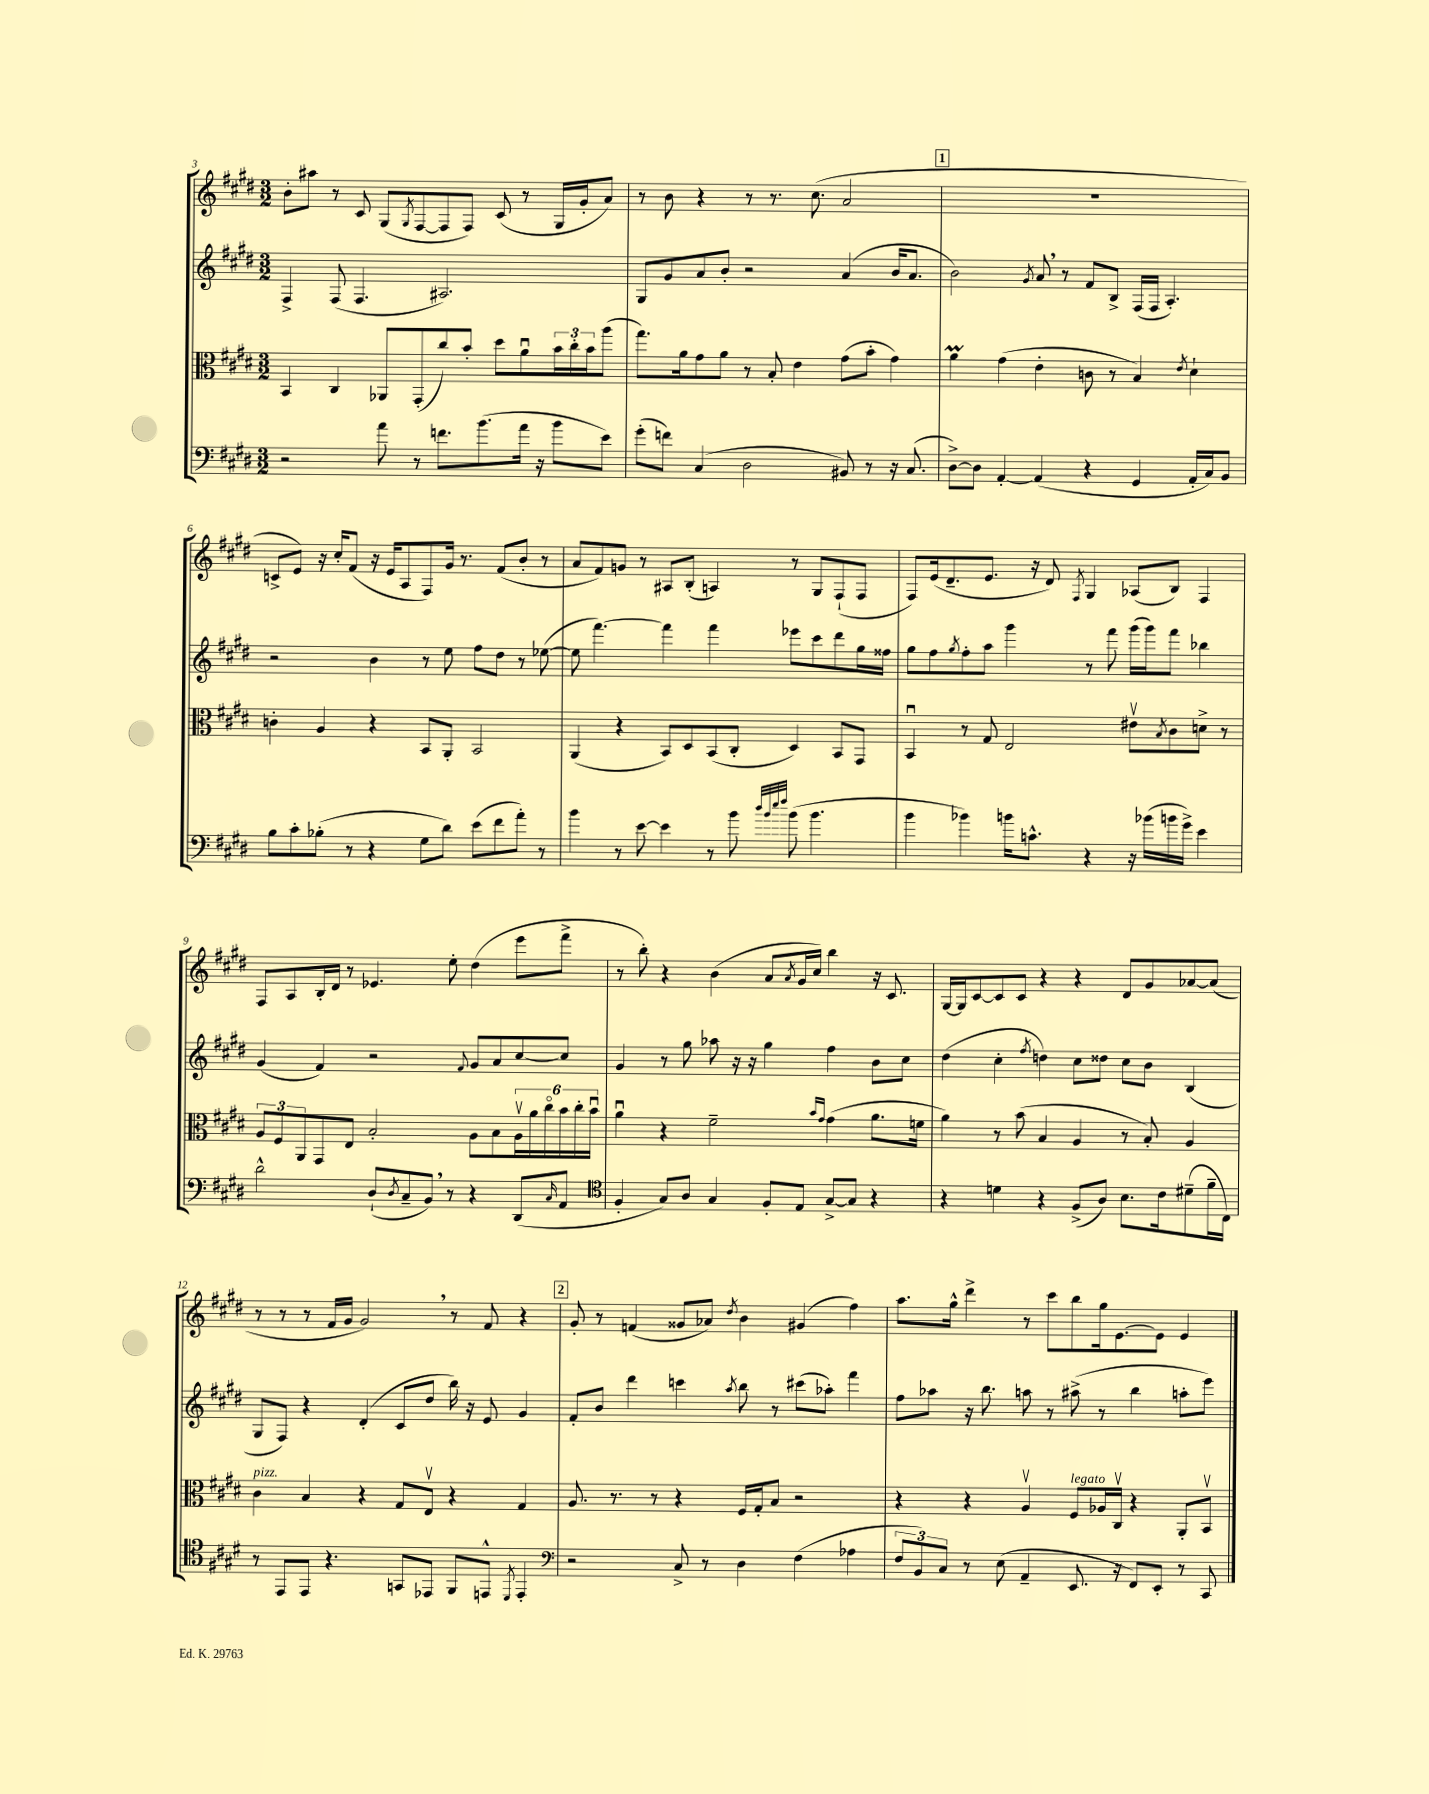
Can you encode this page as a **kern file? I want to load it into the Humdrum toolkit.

**kern	**kern	**kern	**kern
*staff4	*staff3	*staff2	*staff1
*clefF4	*clefC3	*clefG2	*clefG2
*k[f#c#g#d#]	*k[f#c#g#d#]	*k[f#c#g#d#]	*k[f#c#g#d#]
*M3/2	*M3/2	*M3/2	*M3/2
2r	4BB	4F#^	8b'
.	.	.	8aa#
.	4C#	(8F#	8r
.	.	4.F#	8c#
8a	8AA-	.	(8G#
.	.	.	8qG#
8r	(8GG#'	.	[8F#
8.f	8cc#)	2.A#)	8F#]
.	8b'	.	8F#)
(8.b	.	.	.
.	8dd#	.	(8c#
16a	8au	.	8r
16r	.	.	.
8b	24b	.	16G#
.	24cc#'	.	.
.	.	.	16g#'
.	24b	.	.
8e)	(8aa	.	8a)
=	=	=	=
(8g#'	8.gg#)	8G#	8r
8f)	.	8g#	8b
.	16a	.	.
(4C#	8g#	8a	4r
.	8a	8b'	.
2D#	8r	2r	8r
.	8B'	.	8.r
.	4e	.	.
.	.	.	(8.cc#
8BB#)	(8g#	(4a	2a
8r	8b'	.	.
16r	4g#)	16b	.
(8.C#	.	8.a	.
=	=	=	=
[8D#^)	4a	2b)	1.r
8D#]	.	.	.
[4AA'	(4g#	.	.
.	.	8qg#	.
(4AA]	4e'	8a	.
.	.	8r	.
4r	8c	8f#	.
.	8r	8B^	.
4GG#	4B)	(16F#	.
.	.	16F#	.
.	.	4.A')	.
.	8qe	.	.
16AA'	4d#`	.	.
16C#)	.	.	.
8BB	.	.	.
=	=	=	=
8B	4c'	2r	8c^
8c#'	.	.	8e)
(8B-'	4A	.	16r
.	.	.	16cc#'
8r	.	.	(8f#
4r	4r	4b	16r
.	.	.	16e
.	.	.	8A
8G#	8BB	8r	8F#)
8d#)	8AA'	8ee	16g#
.	.	.	8.r
(8e	2BB	8ff#	.
8f#	.	8dd#	(8f#
8a')	.	8r	8b'
8r	.	([8ee-	8r
=	=	=	=
4b	(4AA	8ee-]	8a
.	.	[4.fff#)	8f#)
8r	4r	.	8g
[8e	.	.	8r
4e]	8BB)	4fff#]	8A#
.	8D#	.	(8B'
8r	(8BB	4fff#	4A)
8b	8C#'	.	.
32qqdd#	.	.	.
32qqb	.	.	.
32qqee	.	.	.
32qqff#	.	.	.
(8b	4D#)	8eee-	8r
4.b	.	8ccc#	8G#
.	8BB	8ddd#	(8F#`
.	8GG#	16gg#	8F#
.	.	16ff##	.
=	=	=	=
4b	4BBu	8gg#	8F#)
.	.	8ff#	(16e
.	.	.	8.d#~
.	.	8qgg#	.
4b-)	8r	8ff#'	.
.	8G#	8aa	8.e
16b	2E	4ggg#	.
8.c^^	.	.	16r
.	.	.	8d#)
.	.	.	8qF#
4r	.	8r	4G#
.	.	8fff#	.
16r	8e#v	(16ggg#	(8A-
(16b-	.	16ggg#)	.
.	8qB	.	.
16b	8c#	8fff#	8B)
16g#^)	.	.	.
4e	8d^	4bb-	4F#
.	8r	.	.
=	=	=	=
2d#^^	12A	(4g#	8F#
.	12F#	.	.
.	.	.	8A
.	12AA	.	.
.	8GG#	4f#)	16B'
.	.	.	16d#
.	8E	.	8r
(8D#`	2B'	2r	4.e-
8qD#	.	.	.
8C#~	.	.	.
8BB)	.	.	.
8r	.	.	8ee'
.	.	8qqf#	.
4r	8A	8g#	(4dd#
.	8B	8a	.
(8DD#	24Av	[8cc#	8eee
.	24a	.	.
.	24cc#o	.	.
16qqC#	.	.	.
8AA	24b	8cc#]	8fff#^
.	24cc#'	.	.
.	24bu	.	.
=	=	=	=
*clefC4	*	*	*
4F#'	4au	4g#	8r
.	.	.	8bb')
8G#)	4r	8r	4r
8A	.	8gg#	.
4G#	2f#~	8aa-	(4b
.	.	16r	.
.	.	16r	.
8F#'	.	4gg#	8a
.	.	.	8qa
8E	.	.	16g#
.	.	.	16cc#)
.	16qqb	.	.
.	16qqg#	.	.
[8G#^	(4g#	4ff#	4bb
8G#]	.	.	.
4r	8.a	8b	16r
.	.	.	8.c#
.	.	8cc#	.
.	16f	.	.
=	=	=	=
4r	4a)	(4dd#	[16G#
.	.	.	16G#]
.	.	.	[8c#
4d	8r	4cc#'	8c#]
.	(8b	.	8c#
.	.	8qff#	.
4r	4B	4dd)	4r
(8F#^	4A	8cc#	4r
8A)	.	8dd##	.
8.B	8r	8cc#	8d#
.	8B')	8b	8g#
16c#	.	.	.
(8d#~	4A	(4B	[8a-
16f#~	.	.	(8a-]
16C#)	.	.	.
=	=	=	=
8r	4c#	8G#	8r
8EE	.	8F#)	8r
8EE	4B	4r	8r
4.r	.	.	16f#
.	.	.	16g#
.	4r	(4d#'	2g#)
8GG	8G#	8c#	.
8EE-	8Ev	8dd#	.
8FF#	4r	16bb)	8r
.	.	16r	.
8EE^^	.	8e	8f#
8qDD#	.	.	.
4EE'	4G#	4g#	4r
=	=	=	=
*clefF4	*	*	*
2r	8.A	8f#'	8g#'
.	.	8b	8r
.	8.r	.	.
.	.	4ddd#	(4f
.	8r	.	.
8C#^	4r	4ccc	8g##
8r	.	.	8a-)
.	.	8qaa	8qdd#
4D#	16F#	8bb	4b
.	16G#'	.	.
.	8B	8r	.
(4F#	2r	(8ccc#	(4g#
.	.	8aa-')	.
4A-	.	4fff#	4ff#)
=	=	=	=
12F#	4r	8ff#	8.aa
12BB)	.	.	.
.	.	8aa-	.
12C#	.	.	.
.	.	.	16gg#^^
8r	4r	16r	4ddd#^
.	.	8.bb	.
(8E	.	.	.
4AA~	4Av	8aa	8r
.	.	8r	8ccc#
8.EE	8F#	(8aa#^	8bb
.	16A-	8r	16gg#
16r	16C#v	.	[8.e
8FF#)	4r	4bb	.
8EE'	.	.	8e]
8r	8AA'	8aa'	4e
8CC#	8BBv	8eee)	.
==	==	==	==
*-	*-	*-	*-
